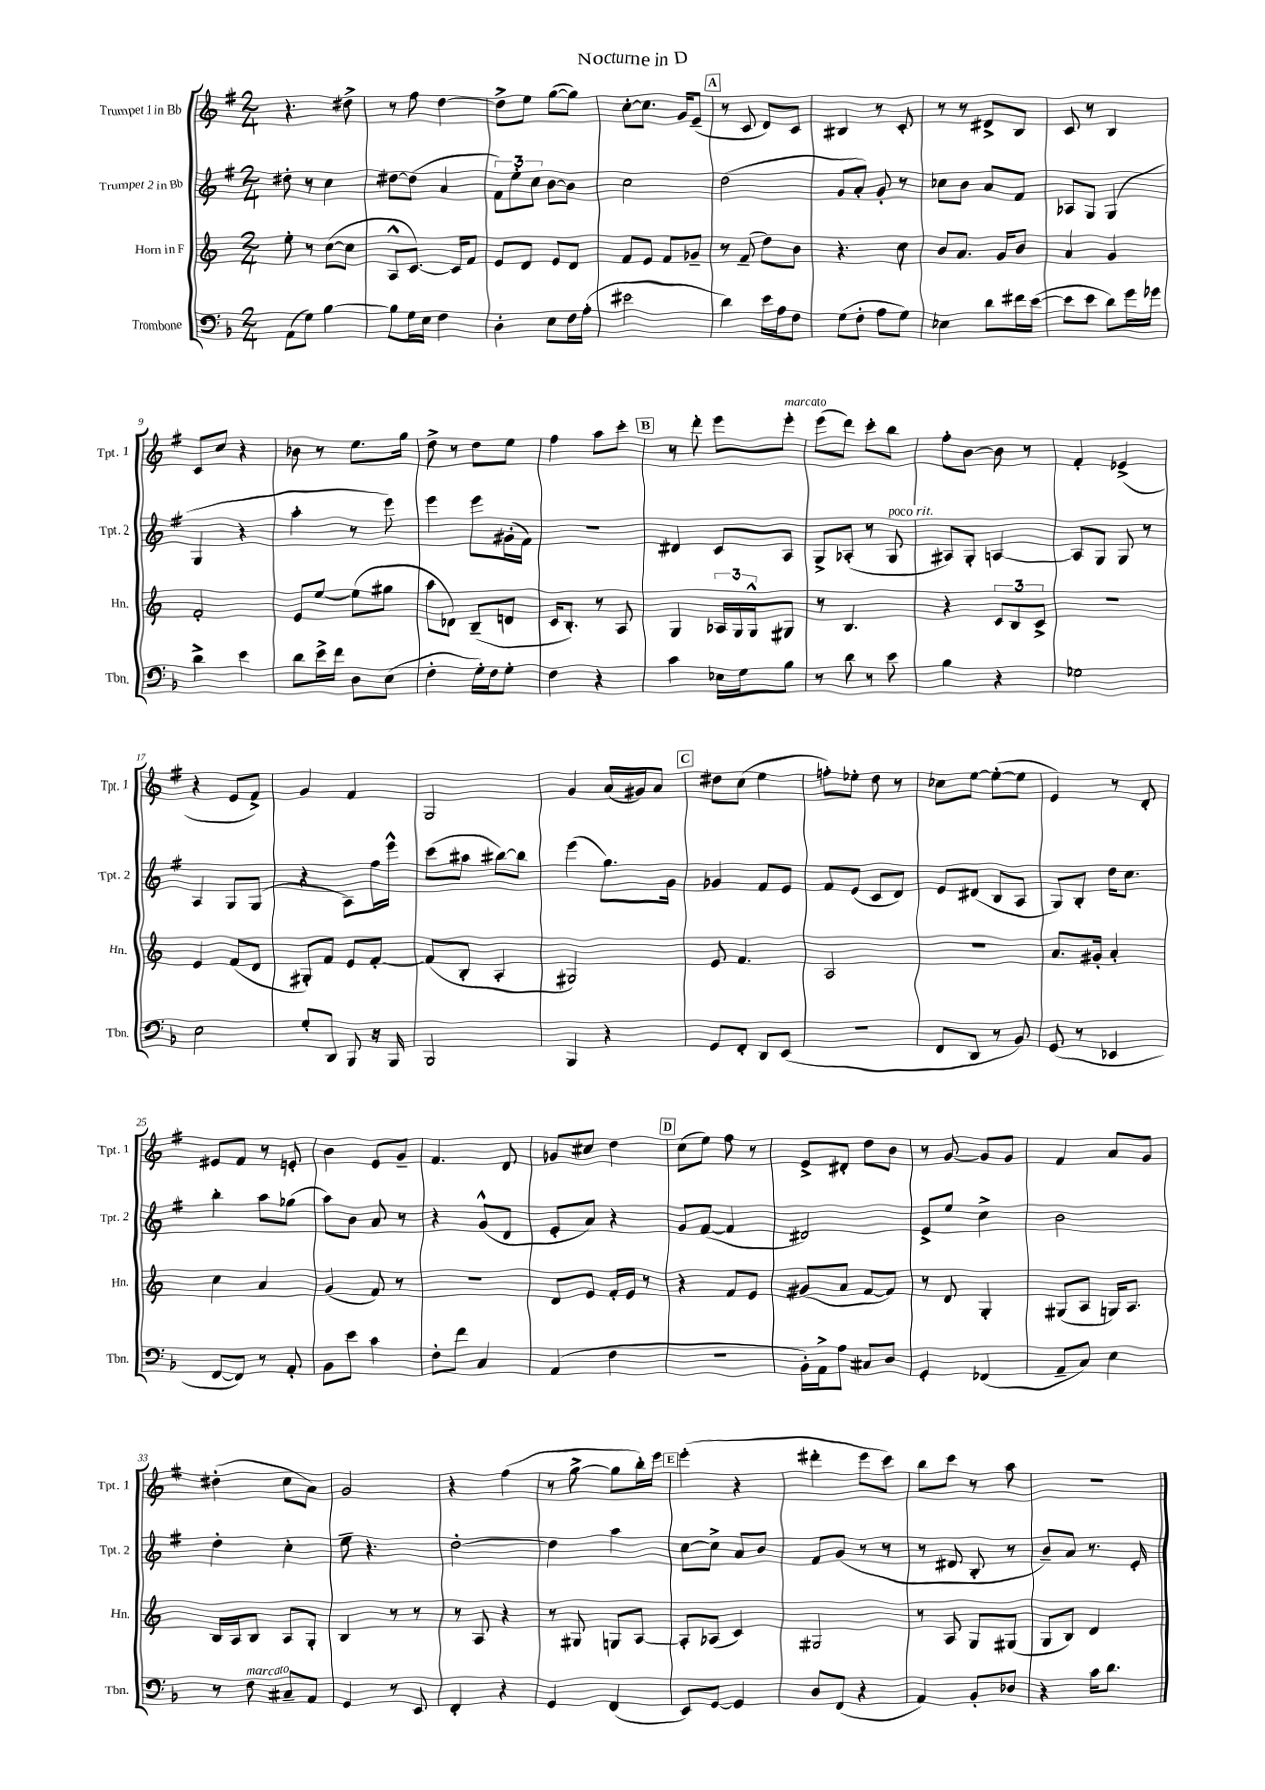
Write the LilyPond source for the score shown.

\header { title = "Nocturne in D" }
<<
\new StaffGroup <<
\new Staff = "s0" \with { instrumentName = "Trumpet 1 in Bb" shortInstrumentName = "Tpt. 1" } {
    \clef treble \key g \major \numericTimeSignature \time 2/4
    r4. dis''8-> |
    r8 fis''8 d''4~ |
    d''8-> e''8 g''8~( g''8) |
    c''8~-. c''8. g'16 e'8--( |
    \mark \markup { \box "A" } r8 c'8 d'8) c'8 |
    bis4 r8 c'8-. |
    r8 r8 dis'8-> b8 |
    c'8 r8 b4 |
    c'8 c''8 r4 |
    bes'8 r8 e''8. g''16 |
    d''8-> r8 d''8 e''8 |
    fis''4 a''8 c'''8-. |
    \mark \markup { \box "B" } r8 d'''8-. e'''8 e'''8-.^\markup { \italic "marcato" } |
    e'''8( d'''8) c'''8-. b''8 |
    fis''8-. b'8~ b'8 r8 |
    fis'4-. ees'4->( |
    r4 e'8 fis'8->) |
    g'4 fis'4 |
    g2 |
    g'4 a'16( gis'16) a'8 |
    \mark \markup { \box "C" } dis''8 c''8( e''4 |
    f''8-.) ees''8-. d''8 r8 |
    ces''8 e''8~ e''8~-.( e''8 |
    e'4) r8 d'8-. |
    eis'8 fis'8 r8 e'8-. |
    b'4 e'8 g'8-- |
    fis'4. d'8 |
    ges'8 cis''8 d''4 |
    \mark \markup { \box "D" } c''8( e''8) fis''8 r8 |
    e'8-> dis'8-. d''8 b'8 |
    r8 g'8~ g'8 g'8 |
    fis'4 a'8 g'8 |
    dis''4-.( c''8 a'8) |
    g'2 |
    r4 fis''4( |
    r8 g''8~-> g''8 b''16-.) e'''16 |
    \mark \markup { \box "E" } e'''4-.( r4 |
    dis'''4-. e'''8 c'''8) |
    b''8 c'''8 r8 a''8 |
    R2 \bar "|." |
}
\new Staff = "s1" \with { instrumentName = "Trumpet 2 in Bb" shortInstrumentName = "Tpt. 2" } {
    \clef treble \key g \major \numericTimeSignature \time 2/4
    dis''8-. r8 c''4 |
    dis''8~ dis''8( a'4 |
    \tuplet 3/2 { fis'8) e''8-. c''8 } b'8~ b'8 |
    c''2 |
    \mark \markup { \box "A" } d''2( |
    g'8 a'8-.) g'8-. r8 |
    ces''8 b'8 a'8 fis'8 |
    aes8 g8 g4( |
    g4 r4 |
    a''4-. r8 e'''8) |
    e'''4 e'''8 gis'16-.( fis'16) |
    R2 |
    \mark \markup { \box "B" } dis'4 c'8 a8 |
    g8-> aes8-.( r8 g8^\markup { \italic "poco rit." } |
    ais8) g8-. a4~ |
    a8 g8 g8 r8 |
    a4 g8 g8( |
    r4 a8) fis''16 e'''16-^ |
    c'''8( ais''8 bis''8~) bis''8 |
    e'''4( g''8.) g'16 |
    \mark \markup { \box "C" } ges'4 fis'8 e'8 |
    fis'8 e'8( c'8 d'8) |
    e'8 dis'8( b8 a8 |
    g8) b8-. d''16 c''8. |
    b''4-. a''8 ges''8( |
    a''8) b'8 a'8 r8 |
    r4 g'8-^( d'8 |
    e'8-. a'8) r4 |
    \mark \markup { \box "D" } g'8 fis'8~( fis'4 |
    dis'2) |
    e'8-> e''8 c''4-> |
    b'2 |
    d''4-. c''4-. |
    e''8-- r4. |
    d''2~-. |
    d''4 a''4 |
    \mark \markup { \box "E" } c''8~ c''8-> a'8 b'8 |
    fis'8 g'8( r8 r8 |
    r8 dis'8 b8-. r8 |
    b'8--) a'8 r8. e'16-. \bar "|." |
}
\new Staff = "s2" \with { instrumentName = "Horn in F" shortInstrumentName = "Hn." } {
    \clef treble \key c \major \numericTimeSignature \time 2/4
    e''8-. r8 c''8~( c''8 |
    a8-^ c'8.~) c'16 f'8 |
    e'8 d'8 e'8 d'8 |
    f'8 e'8 f'8 ges'8-- |
    \mark \markup { \box "A" } r8 f'8--( d''8) b'8 |
    r4. c''8 |
    b'8 a'8. g'16 b'8 |
    a'4 g'4 |
    f'2-. |
    e'8 e''8~ e''8( gis''8 |
    a''8 des'8) b8--( d'8 |
    c'16 b8.-.) r8 a8 |
    \mark \markup { \box "B" } g4 \tuplet 3/2 { aes16 g16 g16-^ } gis8 |
    r8 b4. |
    r4 \tuplet 3/2 { c'8 b8 c'8-> } |
    r2 |
    e'4 f'8( d'8 |
    gis8-.) f'8 e'8 f'8~-. |
    f'8( b8-. a4-. |
    gis2) |
    \mark \markup { \box "C" } e'8 f'4. |
    a2 |
    R2 |
    a'8. gis'16-. a'4-. |
    c''4 a'4 |
    g'4( f'8) r8 |
    r2 |
    d'8 e'8 f'16-. e'16 r8 |
    \mark \markup { \box "D" } r4 f'8 e'8 |
    gis'8( a'8 f'8~ f'8) |
    r8 d'8 g4-. |
    gis8( a8 g16) a8. |
    b16 a16 b8 a8 g8-. |
    b4 r8 r8 |
    r8 a8 r4 |
    r8 gis8 g8 a8~ |
    \mark \markup { \box "E" } a8-. aes8( c'4) |
    gis2 |
    r8 a8 g8 gis8( |
    g8 b8) d'4 \bar "|." |
}
\new Staff = "s3" \with { instrumentName = "Trombone" shortInstrumentName = "Tbn." } {
    \clef bass \key f \major \numericTimeSignature \time 2/4
    a,8( g8) bes4~ |
    bes8 g16 e16 f4 |
    d4-. e8 f16 a16-.( |
    eis'2 |
    \mark \markup { \box "A" } d'4) e'16 a16 f8 |
    g8( f8-. a8 g8) |
    ees4 d'8 fis'16 e'16~( |
    e'8 e'8 d'8) g'16 ges'16 |
    d'4-> e'4 |
    d'8 e'16-> f'16 d8 e8( |
    f4-. g16-.) f16 g8-. |
    f4 r4 |
    \mark \markup { \box "B" } c'4 ees16 g16 bes8 |
    r8 d'8 r8 e'8 |
    bes4 r4 |
    ges2 |
    e2 |
    g8-. d,8 bes,,8 r16 bes,,16 |
    bes,,2 |
    bes,,4 r4 |
    \mark \markup { \box "C" } g,8 f,8-. d,8 e,8( |
    R2 |
    f,8 d,8 r8 bes,8) |
    g,8( r8 ees,4 |
    f,8~ f,8) r8 a,8-. |
    bes,8 e'8 c'4 |
    f8-. f'8 c4 |
    a,4( f4 |
    \mark \markup { \box "D" } r2 |
    bes,16-.) a,16-> a8 cis8 d8 |
    g,4-. fes,4( |
    a,8-- c8) e4 |
    r8 f8^\markup { \italic "marcato" } cis8-- a,8 |
    g,4 r8 e,8 |
    f,4-. r4 |
    g,4 f,4( |
    \mark \markup { \box "E" } e,8) g,8~ g,4 |
    d8 f,8( r4 |
    a,4) bes,8-. des8 |
    r4 c'16 d'8. \bar "|." |
}
>>
>>
